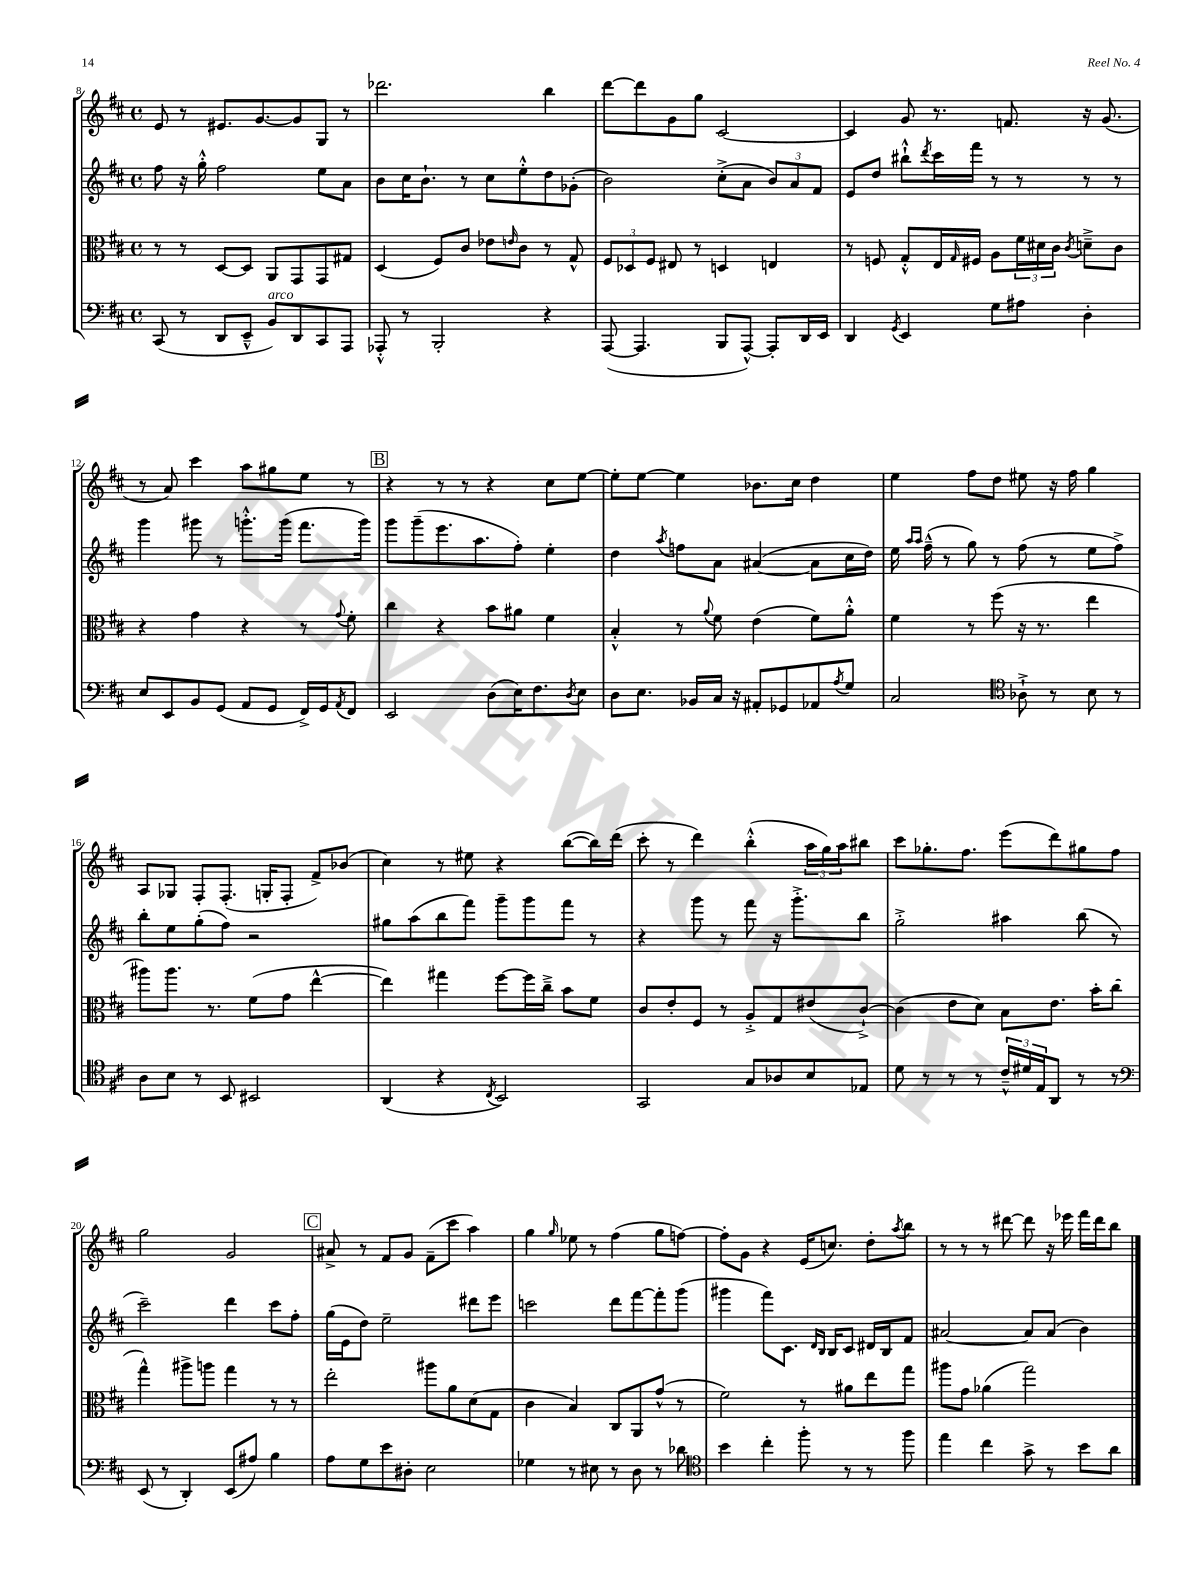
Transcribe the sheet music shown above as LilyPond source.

<<
\new StaffGroup <<
\new Staff = "s0" {
    \clef treble \key d \major \defaultTimeSignature \time 4/4
    e'8 r8 eis'8. g'8.~ g'8 g8 r8 |
    des'''2. b''4 |
    d'''8~ d'''8 g'8 g''8 cis'2~ |
    cis'4 g'8 r8. f'8. r16 g'8.( |
    r8 a'8) cis'''4 a''8 gis''8 e''8 r8 |
    \mark \markup { \box "B" } r4 r8 r8 r4 cis''8 e''8~ |
    e''8-. e''8~ e''4 bes'8. cis''16 d''4 |
    e''4 fis''8 d''8 eis''8 r16 fis''16 g''4 |
    a8 ges8 fis8-. fis8.-.( g16-. fis8-. fis'8->) bes'8( |
    cis''4) r8 eis''8 r4 b''8~( b''16) d'''16( |
    cis'''8-. r8 d'''4) b''4-.-^( \tuplet 3/2 { a''16 g''16) a''16 } bis''8 |
    cis'''8 ges''8.-. fis''8. e'''8( d'''8) gis''8 fis''8 |
    g''2 g'2 |
    \mark \markup { \box "C" } ais'8-> r8 fis'8 g'8 fis'8--( cis'''8 a''4) |
    g''4 \grace { g''16 } ees''8 r8 fis''4( g''8 f''8~) |
    f''8-. g'8 r4 e'16( c''8.) d''8-. \acciaccatura { a''8 } b''8 |
    r8 r8 r8 dis'''8~ dis'''8 r16 ees'''16 fis'''16 dis'''16 b''8 \bar "|." |
}
\new Staff = "s1" {
    \clef treble \key d \major \defaultTimeSignature \time 4/4
    fis''8 r16 g''16-.-^ fis''2 e''8 a'8 |
    b'8 cis''16 b'8.-! r8 cis''8 e''8-.-^ d''8 ges'8-.( |
    b'2) cis''8-.->( a'8 \tuplet 3/2 { b'8) a'8 fis'8 } |
    e'8 d''8 bis''8-!-^ \acciaccatura { d'''8 } cis'''16 fis'''16 r8 r8 r8 r8 |
    g'''4 gis'''8 r8 g'''8.-.-^ g'''16( fis'''8. g'''16) |
    \mark \markup { \box "B" } g'''8 g'''8--( e'''8. a''8. fis''8-.) e''4-. |
    d''4 \acciaccatura { a''8 } f''8 a'8 ais'4~( ais'8 cis''16 d''16) |
    e''16 \grace { a''16 a''16 } fis''16---^( r8 g''8) r8 fis''8( r8 e''8 fis''8->) |
    b''8-. e''8 g''8-.( fis''8) r2 |
    gis''8 a''8( b''8 fis'''8) g'''8-- g'''8 fis'''8 r8 |
    r4 g'''8 r8 fis'''8 r16 g'''8.-.-> b''8 |
    g''2-.-> ais''4 b''8( r8 |
    cis'''2--) d'''4 cis'''8 fis''8-. |
    \mark \markup { \box "C" } g''16( e'16 d''8) e''2-- dis'''8 e'''8 |
    c'''2 d'''8 fis'''8~ fis'''8-. g'''8( |
    gis'''4 fis'''8) cis'8. \grace { d'16 b16 } b16 cis'8 dis'16 b16 fis'8 |
    ais'2~ ais'8 ais'8( b'4) \bar "|." |
}
\new Staff = "s2" {
    \clef alto \key d \major \defaultTimeSignature \time 4/4
    r8 r8 d8~ d8 a,8 g,8 g,8 gis8 |
    d4( fis8) cis'8 ees'8 \grace { e'16 } cis'8 r8 g8-^ |
    \tuplet 3/2 { fis8 des8 fis8 } eis8 r8 d4 e4 |
    r8 f8 g8-.-^ e16 \grace { g16 } fis16 a8 \tuplet 3/2 { fis'16 dis'16 cis'16 } \acciaccatura { cis'8 } d'8---> cis'8 |
    r4 g'4 r4 r8 \appoggiatura { g'8 } fis'8-. |
    \mark \markup { \box "B" } cis''4 r4 b'8 ais'8 fis'4 |
    b4-.-^ r8 \appoggiatura { a'8 } fis'8 e'4( fis'8) a'8-.-^ |
    fis'4 r8 fis''8( r16 r8. e''4 |
    ais''8) ais''8. r8. fis'8( g'8 e''4~-^ |
    e''4) gis''4 fis''8~ fis''16 cis''16---> b'8 fis'8 |
    cis'8 e'8-. fis8 r8 a8-.-> g8 eis'8( cis'8~-!->) |
    cis'4( e'8 d'8) b8 e'8. b'16-. cis''8( |
    g''4-^) ais''8-> a''8 g''4 r8 r8 |
    \mark \markup { \box "C" } e''2-. ais''8 a'8 d'8( g8 |
    cis'4 b4) cis8 a,8 g'8-^( r8 |
    fis'2) r8 ais'8 e''8 g''8 |
    ais''8 g'8 aes'4( g''2) \bar "|." |
}
\new Staff = "s3" {
    \clef bass \key d \major \defaultTimeSignature \time 4/4
    cis,8( r8 d,8 e,8---^ b,8^\markup { \italic "arco" }) d,8 cis,8 a,,8 |
    aes,,8-.-^ r8 b,,2-. r4 |
    a,,8~( a,,4. b,,8 a,,8~-^) a,,8-. d,16 e,16 |
    d,4 \acciaccatura { g,8 } e,4 g8 ais8 d4-. |
    e8 e,8 b,8 g,8( a,8 g,8 fis,16->) g,16 \acciaccatura { a,8 } fis,8 |
    \mark \markup { \box "B" } e,2 d8( e16) fis8. \acciaccatura { d8 } e8 |
    d8 e8. bes,16 cis16 r16 ais,8-. ges,8 aes,8 \acciaccatura { a8 } g8 |
    cis2 \clef tenor aes8-!-> r8 b8 r8 |
    a8 b8 r8 b,8 bis,2 |
    a,4( r4 \acciaccatura { cis8 } b,2) |
    g,2 g8 aes8 b8 ees8 |
    d'8 r8 r8 r8 \tuplet 3/2 { cis'16---^ dis'16 e16 } a,8 r8 r8 |
    \clef bass e,8( r8 d,4-.) e,8( ais8) b4 |
    \mark \markup { \box "C" } a8 g8 e'8 dis8-. e2 |
    ges4 r8 eis8 r8 d8 r8 des'8 |
    \clef tenor b'4 cis''4-. fis''8-. r8 r8 fis''8 |
    e''4 cis''4 g'8-> r8 b'8 a'8 \bar "|." |
}
>>
>>
\layout { \context { \Score currentBarNumber = #8 } }
